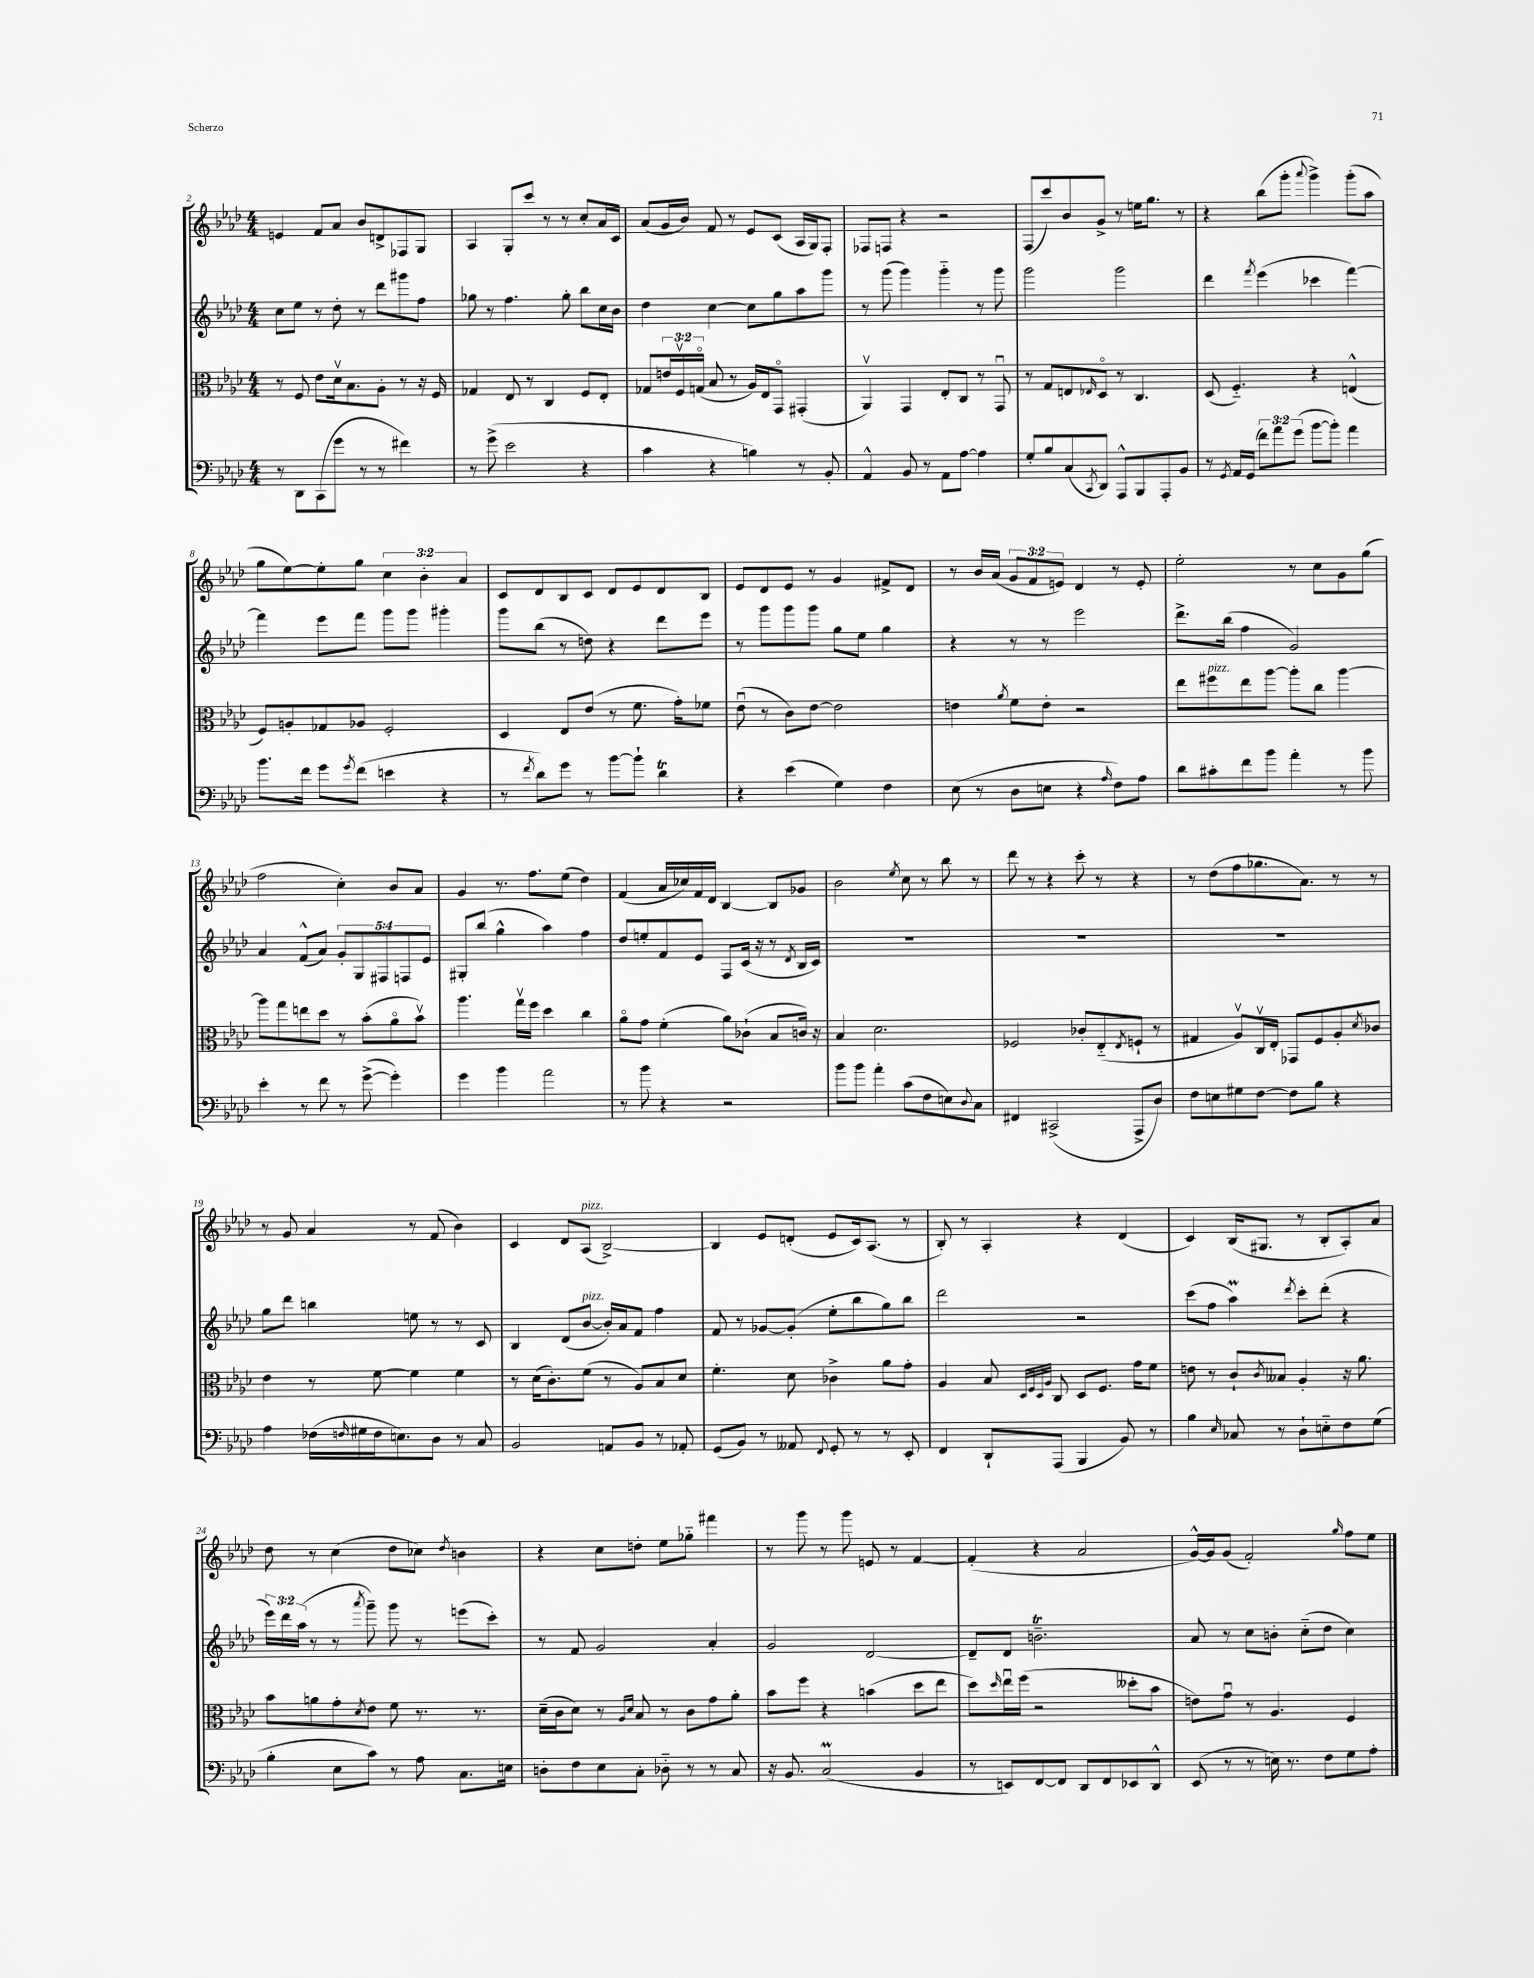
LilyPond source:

<<
\new StaffGroup <<
\new Staff = "s0" {
    \clef treble \key aes \major \numericTimeSignature \time 4/4 \override Staff.TupletNumber.text = #tuplet-number::calc-fraction-text
    e'4 f'8 aes'8 bes'8 d'8-> fes8 g8 |
    aes4 g8-. c'''8 r8 r8 c''8-. aes'16 c'16 |
    aes'8( g'16 bes'16) f'8 r8 ees'8 c'8( aes16 g16) f8-. |
    fes8 f8 r4 r2 |
    f8( c'''8) bes'8 g'8-> r8 e''16 g''8. r8 |
    r4 bes''8( g'''8-. \appoggiatura { aes'''8 } g'''4->) g'''8-.( aes''8 |
    g''8 ees''8~) ees''8-. g''8 \tuplet 3/2 { c''4 bes'4-. aes'4 } |
    c'8 des'8 bes8 c'8 des'8 ees'8 des'8 bes8 |
    ees'8 des'8 ees'8 r8 g'4 fis'8-> des'8 |
    r8 bes'16 aes'16( \tuplet 3/2 { g'8 f'8 e'8) } des'4 r8 e'8-. |
    ees''2-. r8 c''8 g'8 g''8( |
    f''2 c''4-.) bes'8 aes'8 |
    g'4 r8. f''8. ees''8( des''4) |
    f'4( aes'16 ces''16) f'16 des'16 bes4~ bes8 ges'8 |
    bes'2 \acciaccatura { ees''8 } c''8 r8 bes''8 r8 |
    des'''8 r8 r4 c'''8-. r8 r4 |
    r8 des''8( f''8 ges''8. aes'8.) r8 r8 |
    r8 g'8 aes'4 r8 f'8( bes'4) |
    c'4 des'8 aes8^\markup { \italic "pizz." }( bes2~->) |
    bes4 ees'8 d'8-.( ees'8 c'16) aes8.( r8 |
    bes8-.) r8 aes4-. r4 des'4( |
    c'4) bes16( gis8. r8 bes8-. aes8-.) aes'8 |
    des''8 r8 c''4( des''8 ces''8) \acciaccatura { des''8 } b'4 |
    r4 c''8 d''8-. ees''8 ges''8-_ fis'''4 |
    r8 g'''8 r8 g'''8 e'8 r8 f'4~ |
    f'4-.( r4 aes'2 |
    g'16~-^) g'16 g'8( f'2-.) \grace { g''16 } f''8 ees''8 \bar "|." |
}
\new Staff = "s1" {
    \clef treble \key aes \major \numericTimeSignature \time 4/4 \override Staff.TupletNumber.text = #tuplet-number::calc-fraction-text
    c''8 ees''8 r8 des''8-. r8 des'''8 gis'''8 f''8 |
    ges''8 r8 f''4. ges''8-. bes''8 c''16 bes'16 |
    des''4 c''4~ c''8 g''8 aes''8 g'''8 |
    r8 g'''8( g'''4) g'''4-_ r8 g'''8 |
    g'''2 g'''2 |
    des'''4 \acciaccatura { f'''8 } ees'''4( ces'''4 f'''4~) |
    f'''4 ees'''8 f'''8 g'''8 g'''8 gis'''4-. |
    g'''8 bes''8( r8 d''8) r4 des'''8 ees'''8 |
    r8 g'''8 g'''8 g'''8 g''8 ees''8 g''4 |
    r4 r8 r8 ees'''2 |
    des'''8.-> bes''16( f''4 g'2) |
    aes'4 f'8-^( aes'8) \tuplet 5/4 { g'8-. g8 fis8 f8 ees'8 } |
    gis8-. bes''8( g''4-^ aes''4) f''4 |
    des''8 e''8-. f'8 ees'8 f8 c'16( r16 r8 \acciaccatura { des'8 } bes16 c'16) |
    R1 |
    R1 |
    R1 |
    g''8 des'''8 b''4 e''8 r8 r8 c'8 |
    bes4 des'8( bes'8~^\markup { \italic "pizz." } bes'16-.) aes'16 f'8 f''4 |
    f'8 r8 ges'8~ ges'8-.( ees''8-. bes''8 g''8) bes''8 |
    des'''2 r2 |
    c'''8( f''8 aes''4\prall) \acciaccatura { des'''8 } c'''8-. des'''8-.( r4 |
    \tuplet 3/2 { ees'''16) des'''16 aes''16( } r8 r8 \acciaccatura { aes'''8 } g'''8--) g'''8 r8 e'''8( c'''8-.) |
    r8 f'8 g'2 aes'4-. |
    g'2 des'2~ |
    des'8-- des'8 b'2.--\trill |
    aes'8 r8 c''8 b'8-. c''8-_( des''8 c''4) \bar "|." |
}
\new Staff = "s2" {
    \clef alto \key aes \major \numericTimeSignature \time 4/4 \override Staff.TupletNumber.text = #tuplet-number::calc-fraction-text
    r8 f8 ees'8 des'16\upbow bes8. aes8-. r8 r16 f16 |
    ges4 ees8 r8 c4 f8 ees8-. |
    ges8 \tuplet 3/2 { e'16 f16\upbow g16\flageolet( } bes8 r8 aes16) ees16 g,8\flageolet gis,4-.( |
    aes,4\upbow) g,4 ees8-. c8 r8 g,8\downbow |
    r8 g8 e8 \grace { ees16 } des8\flageolet r8 c4. |
    des8( f4.-_) r4 e4-^( |
    f8) a8-. ges8 aes8 f2-. |
    des4 ees8 ees'8( r8 f'8. g'16-.) fes'8 |
    ees'8\downbow( r8 c'8) ees'8~ ees'2 |
    e'4 \acciaccatura { aes'8 } f'8 e'8-. r2 |
    ees''8 fis''8^\markup { \italic "pizz." } ees''8 aes''8~ aes''8-. c''8 aes''4~ |
    aes''8 g''8 e''8 des''8 r8 bes'8-.( aes'8\flageolet bes'8\upbow) |
    aes''4. g''16\upbow f''16 des''4 c''4 |
    aes'8\flageolet g'8 f'4-.( aes'8) ces'8-!( bes8 c'16) r16 |
    bes4 des'2. |
    fes2 ces'8-. ees8-_( \acciaccatura { ees8 } f8-! r8 |
    gis4 aes8\upbow) c16\upbow ees16-. ges,8 f8 aes8-. \acciaccatura { des'8 } ces'8 |
    ees'4 r8 f'8~ f'4 f'4 |
    r8 des'16( c'8.-.) f'8( r8 aes8) bes8 des'8 |
    f'4.-. des'8 ces'4-> aes'8 g'8-. |
    aes4 bes8 \grace { des32 f32 des32 aes32 } c8 des8 f8. g'16 f'8 |
    e'8 r8 c'8-! \acciaccatura { c'8 } beses8 aes4-. r16 aes'8. |
    bes'8 a'8 g'8-. \acciaccatura { des'8 } ees'8 f'8 r8. r8. |
    des'16--( c'16 des'8) r8 \grace { aes16 des'16 } bes8 r8 c'8 g'8 aes'8-. |
    bes'8 f''8 r4 b'4( des''8 ees''8 |
    des''8) \grace { des''16 } ees''16\downbow f''16( r2 deses''8-. bes'8 |
    e'8) g'8\downbow r8 aes4. f4 \bar "|." |
}
\new Staff = "s3" {
    \clef bass \key aes \major \numericTimeSignature \time 4/4 \override Staff.TupletNumber.text = #tuplet-number::calc-fraction-text
    r8 des,8 c,8( g'8 r8 r8 fis'4) |
    r8 g'8->( ees'2 r4 |
    c'4 r4 b4) r8 bes,8-. |
    aes,4-^ bes,8 r8 aes,8 aes8~ aes4 |
    g8-. bes8 c8( \acciaccatura { c,8 } des,8) aes,,8-^ bes,,8 aes,,8-. bes,8 |
    r8 \acciaccatura { g,8 } aes,16 g,16( \tuplet 3/2 { f'8) aes'8 g'8( } bes'8~ bes'8-.) aes'4 |
    bes'8. f'16 g'8 \acciaccatura { g'8 } f'8( e'4 r4 |
    r8 \acciaccatura { f'8 } des'8) g'8 r8 bes'8~ bes'8-! des'4\trill |
    r4 ees'4( g4) f4 |
    ees8( r8 des8 e8 r4 \grace { aes16 } f8) aes8 |
    des'8 cis'8-. f'8 bes'8 aes'4-. r8 bes'8 |
    ees'4-. r8 f'8 r8 g'8~->( g'4-.) |
    g'4 bes'4 aes'2 |
    r8 bes'8 r4 r2 |
    bes'8 bes'8 aes'4-. c'8( f8 e8) \appoggiatura { des8 } c8 |
    fis,4 cis,2->( aes,,8-> des8) |
    f8 e8 gis8 f8~ f8 bes8 r4 |
    aes4 fes16( \grace { f16 } gis16 f16 e8.) des8 r8 c8 |
    bes,2 a,8 bes,8 r8 aes,8-. |
    g,8( bes,8) r8 aeses,8 \appoggiatura { f,8 } g,8-. r8 r8 ees,8-. |
    f,4 des,8-! aes,,8( bes,,4 bes,8) r8 |
    bes4 \grace { ees16 } ces8 r8 des8-! e8-_ f8 g8( |
    bes4-. ees8 c'8) r8 aes8 c8. e16 |
    d8-. f8 ees8 c8-. des8-_ r8 r8 c8 |
    r16 bes,8. c2\prall( bes,4 |
    r8 e,8) f,8~ f,8 des,8 f,8 ees,8 des,8-^ |
    ees,8( r8 r8 e16) r8. f8 g8 aes8-. \bar "|." |
}
>>
>>
\layout { \context { \Score currentBarNumber = #2 } }
